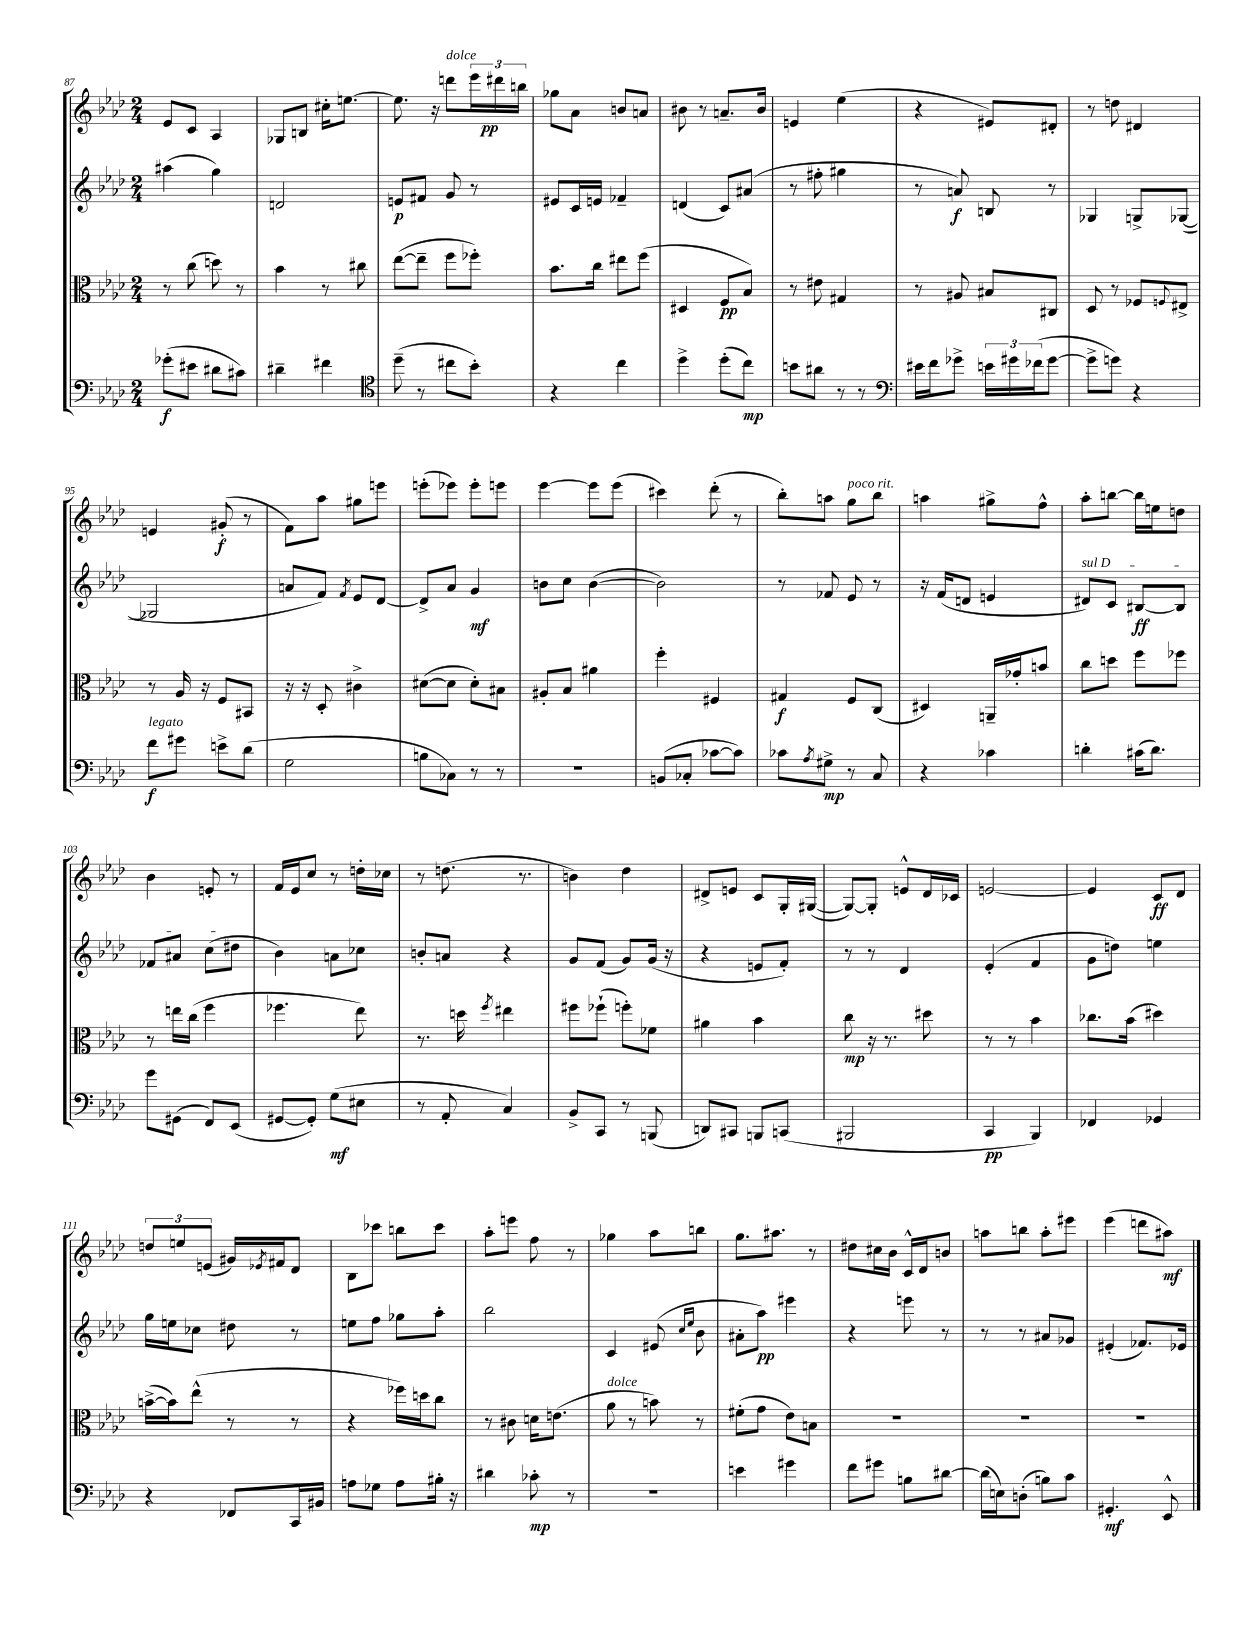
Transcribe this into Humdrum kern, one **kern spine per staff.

**kern	**kern	**kern	**kern
*staff4	*staff3	*staff2	*staff1
*clefF4	*clefC3	*clefG2	*clefG2
*k[b-e-a-d-]	*k[b-e-a-d-]	*k[b-e-a-d-]	*k[b-e-a-d-]
*M2/4	*M2/4	*M2/4	*M2/4
(8g-'	8r	(4aa#	8e-
8e#	(8cc	.	8c
8d#	8dd)	4gg)	4A-
8c#)	8r	.	.
=	=	=	=
4d#~	4b-	2d	8G-
.	.	.	8B
4f#	8r	.	16cc#'
.	.	.	[8.ee
.	8cc#	.	.
=	=	=	=
*clefC4	*	*	*
(8dd-~	([8ee-	8e	8.ee]
8r	8ee-~]	8f#	.
.	.	.	16r
8cc#	8ff	8g	8ddd
8b-')	8ff-')	8r	24eee-
.	.	.	24ddd#
.	.	.	24bb
=	=	=	=
4r	8.b-	8e#	8gg-
.	.	16c	8a-
.	16cc	16e	.
4cc	8ee#	4f-~	8b
.	(8ff	.	8a
=	=	=	=
4dd-^	4D#	(4d	8b#
.	.	.	8r
(8dd-'	8F	8c)	8.a~
8cc)	8B-)	(8a#	.
.	.	.	16b#
=	=	=	=
8b	8r	8r	4e
8a#	8e#	8ff#'	.
8r	4G#	4gg#	(4ee-
8r	.	.	.
=	=	=	=
*clefF4	*	*	*
16e#	8r	8r	4r
16f	.	.	.
8g-^	8A#	8a)	.
24e	8B#	8B	8e#)
24g#	.	.	.
(24f-	.	.	.
[8g#	8C#	8r	8d#'
=	=	=	=
8g#^]	8D-	4G-	8r
8g)	8r	.	8dd
4r	8F-	8G^	4d#
.	8qqF	.	.
.	8E#^	([8G-	.
=	=	=	=
8f	8r	2G-]	4e
8g#	16A-	.	.
.	16r	.	.
8e^	8F	.	(8g#'
(8d-	8BB#	.	8r
=	=	=	=
2G	16r	8a	8f)
.	16r	.	.
.	8D-'	8f)	8aa-
.	.	8qf	.
.	4c#^	8e-	8gg#
.	.	[8d-	8eee
=	=	=	=
8B	([8d#	8d-^]	(8eee'
8C-)	8d#]	8a-	8eee-)
8r	8d#')	4g	8eee-'
8r	8B#	.	8eee
=	=	=	=
2r	8A#'	8b	[4eee-
.	8B-	8cc	.
.	4a#	([4b	8eee-]
.	.	.	(8eee-
=	=	=	=
(8BB	4ff'	2b])	4ccc#)
8C-'	.	.	.
[8c-	4F#	.	(8ddd-'
8c-])	.	.	8r
=	=	=	=
8c-	4G#	8r	8bb-')
8qA-	.	.	.
8G#^	.	8f-	8aa
8r	8F	8e-	8gg
8C	(8C	8r	8bb-
=	=	=	=
4r	4D#)	16r	4aa
.	.	(16f	.
.	.	8d	.
4c-	16AA~	4e	8gg#^
.	16g-'	.	.
.	8b	.	8ff^^
=	=	=	=
4d'	8cc	8d#)	8aa-'
.	8dd	8c	[8bb
(16c#	8ff	[8B#	16bb]
8.d)	.	.	16ee
.	8ff-	8B#]	8dd
=	=	=	=
8g	8r	8f-	4b-
(8GG#	16ee	8a#	.
.	(16cc	.	.
8FF)	4ff	(8cc	8e'
(8EE-	.	8dd#	8r
=	=	=	=
[8GG#	4.ff-	4b-)	16f
.	.	.	16e-
8GG#'])	.	.	8cc
(8G	.	8a	8r
8E#	8ee-)	8cc-	16dd'
.	.	.	16cc-
=	=	=	=
8r	8.r	8b'	8r
8AA-'	.	8a	(8.dd
.	16dd	.	.
.	8qff	.	.
4C)	4ee#	4r	.
.	.	.	8.r
=	=	=	=
8BB-^	8ff#	8g	4b)
8CC	(8ff-`	(8f	.
8r	8ff')	8g)	4dd-
(8BBB	8f-	(16g	.
.	.	16r	.
=	=	=	=
8DD)	4a#	4r	8d#^
8CC#	.	.	8e
8BBB	4b-	8e	8c
(8CC	.	8f')	16G'
.	.	.	([16G#
=	=	=	=
2BBB#	8cc	8r	8G#_)
.	16r	8r	8G#']
.	8.r	.	.
.	.	4d-	8e^^
.	8dd#	.	16d-
.	.	.	16c-
=	=	=	=
4CC	8r	(4e-'	[2e
.	8r	.	.
4BBB-)	4b-	4f	.
=	=	=	=
4FF-	8.cc-	8g	4e]
.	.	8dd)	.
.	(16b-	.	.
4GG-	4dd#)	4ee	8c
.	.	.	8d-
=	=	=	=
4r	([16b^	16gg	12dd
.	16b])	16ee	.
.	.	.	12ee
.	(8ee-^^	8cc-	.
.	.	.	(12e
8FF-	8r	8dd#	16g#)
.	.	.	8qe-
.	.	.	16f#
16CC	8r	8r	8d-
16BB#	.	.	.
=	=	=	=
8A	4r	8ee	8B-
8G-	.	8ff	8ccc-
8A	16ff-)	8gg-	8bb
.	16dd	.	.
16B#'	8cc	8aa-'	8ccc-
16r	.	.	.
=	=	=	=
4d#	8r	2bb-	8aa-'
.	8c#	.	8eee
8c-'	16d	.	8ff
.	(8.e	.	.
8r	.	.	8r
=	=	=	=
2r	8a-	4c	4gg-
.	8r	.	.
.	8b)	(8e#	8aa-
.	.	16qqcc	.
.	.	16qqee-	.
.	8r	8b-	8bb
=	=	=	=
4e	(8f#'	8a#'	8.gg
.	8g	8aa-)	.
.	.	.	8.aa#
4g#	8e-)	4eee#	.
.	8B	.	8r
=	=	=	=
8f	2r	4r	8dd#
8g#	.	.	16cc#
.	.	.	16b-
8B	.	8eee	16c^^
.	.	.	16d-
[8d#	.	8r	8b
=	=	=	=
(16d#]	2r	8r	8aa
16E)	.	.	.
(8D'	.	8r	8bb
8B)	.	8a#	8aa'
8c	.	8g-	8eee#
=	=	=	=
4.GG#'	2r	(4e#'	(4eee-
.	.	8.f-)	8ddd
8EE-^^	.	.	8aa#)
.	.	16e-	.
==	==	==	==
*-	*-	*-	*-
